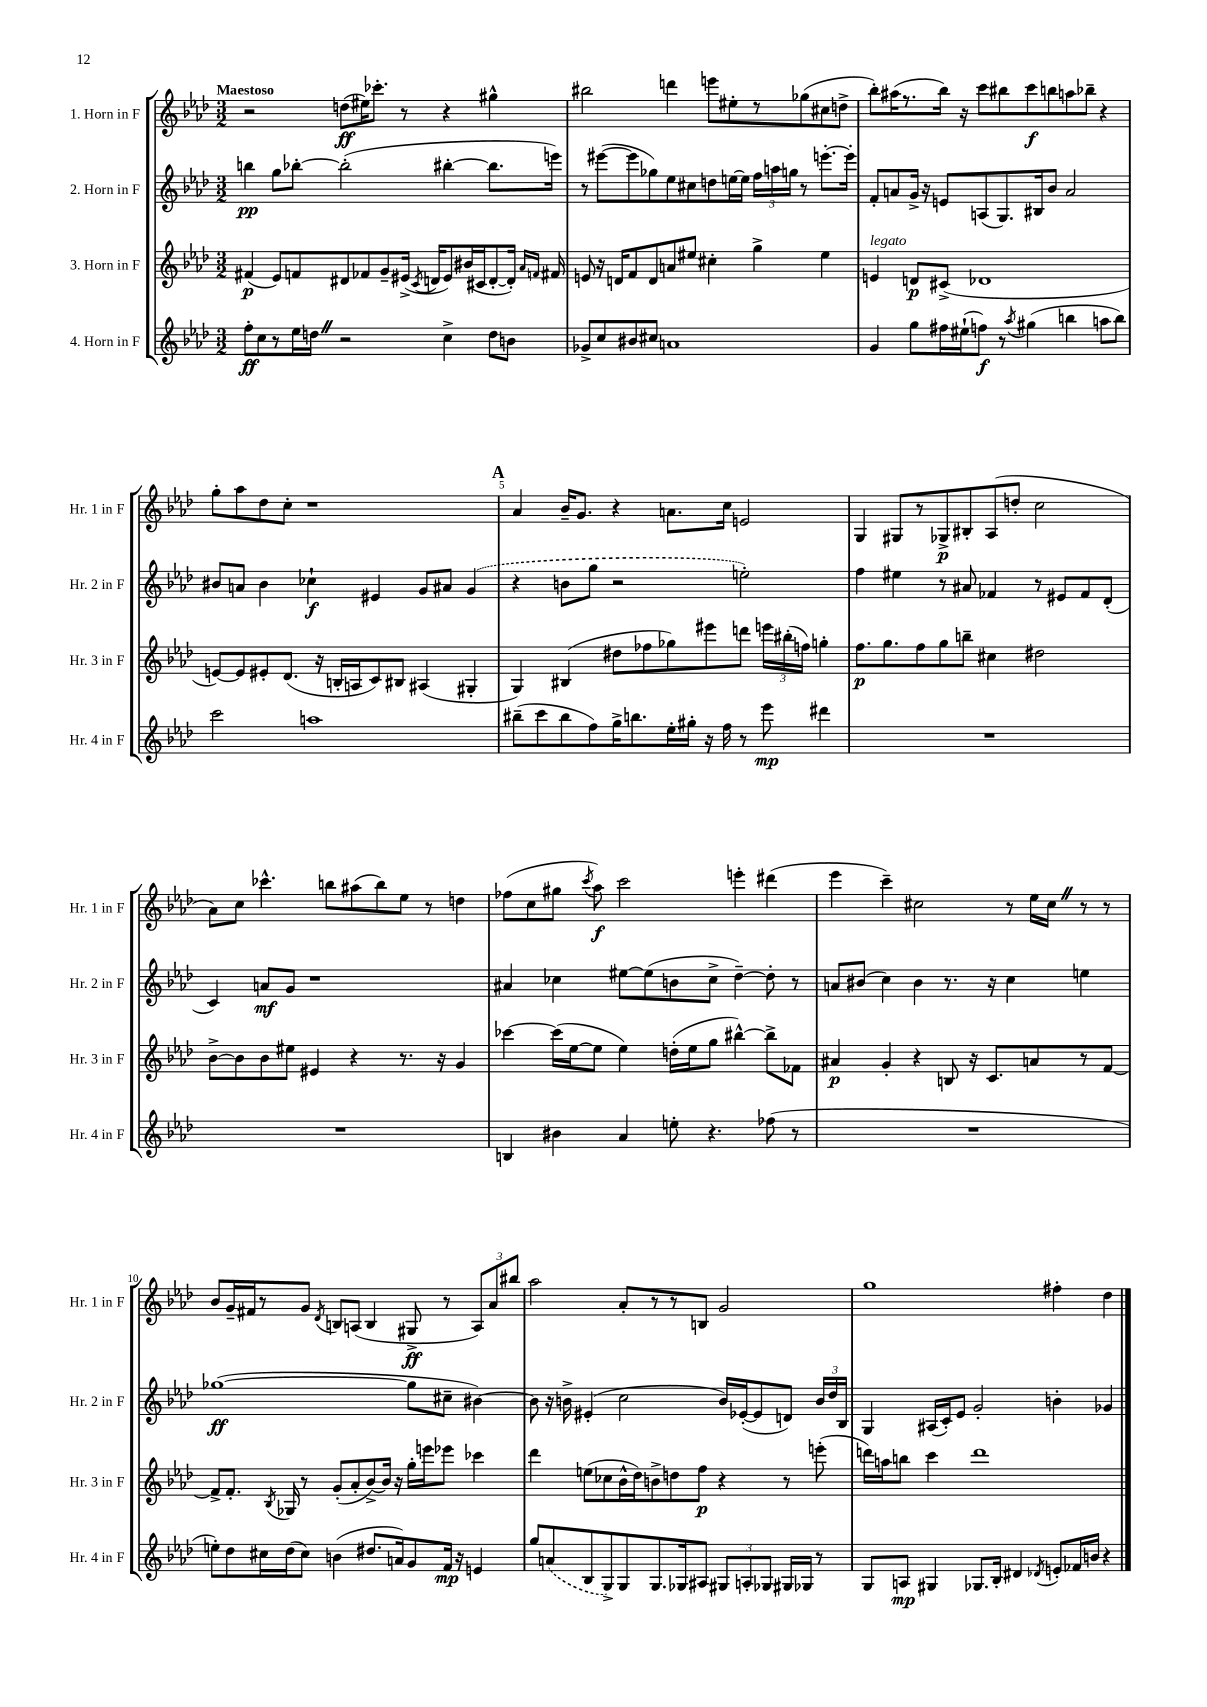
<<
\new StaffGroup <<
\new Staff = "s0" \with { instrumentName = "1. Horn in F" shortInstrumentName = "Hr. 1 in F" } {
    \clef treble \key aes \major \numericTimeSignature \time 3/2 \tempo "Maestoso"
    \autoBeamOff r2 d''8[\ff( eis''16) ces'''8.]-. r8 r4 gis''4-^ |
    bis''2 d'''4 e'''8[ eis''8-. r8 ges''8( cis''8 d''8]-> |
    bes''8[-.) ais''16( r8. bes''16]) r16 c'''8[ bis''8 c'''8\f b''8 a''8 bes''8]-- r4 |
    g''8[-. aes''8 des''8 c''8]-. r1 |
    \mark \markup { \bold "A" } aes'4 bes'16[-- g'8.] r4 a'8.[ c''16] e'2 |
    g4 gis8[ r8 ges8->\p bis8-. aes8( d''8]-. c''2 |
    aes'8[) c''8] ces'''4.-^ b''8[ ais''8( b''8) ees''8] r8 d''4 |
    fes''8[( c''8 gis''8] \acciaccatura { c'''8 } aes''8\f) c'''2 e'''4-. dis'''4( |
    ees'''4 c'''4--) cis''2 r8 ees''16[ cis''16] \once \override BreathingSign.text = \markup { \musicglyph "scripts.caesura.straight" } \breathe r8 r8 |
    bes'8[ g'16-- fis'16 r8 g'8] \acciaccatura { des'8 } b8[ a8]( b4 gis8->\ff r8 \tuplet 3/2 { a8[) aes'8 bis''8] } |
    aes''2 aes'8[-. r8 r8 b8] g'2 |
    g''1 fis''4-. des''4 \bar "|." |
}
\new Staff = "s1" \with { instrumentName = "2. Horn in F" shortInstrumentName = "Hr. 2 in F" } {
    \clef treble \key aes \major \numericTimeSignature \time 3/2
    \autoBeamOff b''4\pp g''8[ bes''8]~-. bes''2-.( bis''4~-. bis''8.[ e'''16]) |
    r8 eis'''8[~( eis'''8 ges''8) ees''8 cis''8 d''8 e''16~ e''16] \tuplet 3/2 { f''16[ a''16 g''16] } r8 e'''8.[~-. e'''16]-. |
    f'8[-. a'8 g'16]-> r16 e'8[ a8( g8.) bis16 bes'8] a'2 |
    bis'8[ a'8] bis'4 ces''4-!\f eis'4 g'8[ ais'8] \once \slurDashed g'4( |
    \mark \markup { \bold "A" } r4 b'8[ g''8] r2 e''2-.) |
    f''4 eis''4 r8 ais'8 fes'4 r8 eis'8[ fes'8 des'8]-.( |
    c'4) a'8[\mf g'8] r1 |
    ais'4 ces''4 eis''8[~ eis''8( b'8 ces''8]-> des''4~--) des''8-. r8 |
    a'8[ bis'8]( c''4) bis'4 r8. r16 c''4 e''4 |
    ges''1~\ff( ges''8[ cis''8]-- bis'4~) |
    bis'8 r16 b'16-> eis'4-.( c''2 b'16[) ees'16~-.( ees'8 d'8]) \tuplet 3/2 { b'16[ des''16 bes16] } |
    g4 ais16[( c'16-.) ees'8] g'2-. b'4-. ges'4 \bar "|." |
}
\new Staff = "s2" \with { instrumentName = "3. Horn in F" shortInstrumentName = "Hr. 3 in F" } {
    \clef treble \key aes \major \numericTimeSignature \time 3/2
    \autoBeamOff fis'4\p( ees'8[) f'8 dis'8 fes'8 g'8-- eis'16]->( \acciaccatura { c'8 } d'16[ eis'8) bis'16( cis'16 d'8~-. d'16]-.) \grace { aes'16[ f'16] } fis'16 |
    e'8 r16 d'16[ f'8 d'8 a'8 eis''8] cis''4-. g''4-> eis''4 |
    e'4^\markup { \italic "legato" } d'8[\p cis'8]->( des'1 |
    e'8[~) e'8 eis'8-. des'8.]( r16 b16[-. a16 c'8) bis8] ais4( gis4-. |
    \mark \markup { \bold "A" } g4) bis4( dis''8[ fes''8 ges''8) eis'''8 d'''8] \tuplet 3/2 { e'''16[ bis''16-.( f''16]) } g''4-. |
    f''8.[\p g''8. f''8 g''8 b''8]-- cis''4 dis''2 |
    bes'8[~-> bes'8 bes'8 eis''8] eis'4 r4 r8. r16 g'4 |
    ces'''4~ ces'''16[( ees''16~ ees''8] ees''4) d''16[-.( ees''16 g''8] bis''4~-^) bis''8[-> fes'8] |
    ais'4\p g'4-. r4 b8 r16 c'8.[ a'8 r8 f'8]~ |
    f'8[-> f'8.]-. \acciaccatura { bes8 } ges16 r8 g'8[-.( aes'8-. bes'8~->) bes'16] r16 g''16[-. e'''16 ees'''8] ces'''4 |
    des'''4 e''8[( ces''8 bes'16-^ des''16) b'8-> d''8 f''8]\p r4 r8 e'''8-.( |
    d'''16[) a''16 b''8] c'''4 d'''1 \bar "|." |
}
\new Staff = "s3" \with { instrumentName = "4. Horn in F" shortInstrumentName = "Hr. 4 in F" } {
    \clef treble \key aes \major \numericTimeSignature \time 3/2
    \autoBeamOff f''8[-.\ff c''8 r8 ees''16 d''16] \once \override BreathingSign.text = \markup { \musicglyph "scripts.caesura.straight" } \breathe r2 c''4-> d''8[ b'8] |
    ges'8[-> c''8 bis'8 cis''8] a'1 |
    g'4 g''8[ fis''16 eis''16-!( f''8]\f) r8 \acciaccatura { aes''8 } gis''4( b''4 a''8[ b''8]) |
    c'''2 a''1 |
    \mark \markup { \bold "A" } bis''8[--( c'''8 bis''8 f''8) g''16-> b''8. ees''16-. gis''16]-. r16 f''16 r8 ees'''8\mp dis'''4 |
    R1. |
    R1. |
    b4 bis'4 aes'4 e''8-. r4. fes''8( r8 |
    R1. |
    e''8[-.) des''8 cis''16 des''16( cis''8]) b'4( dis''8.[ a'16) g'8 f'16]\mp r16 e'4 |
    g''8[ \once \slurDashed a'8( bes8 g8->) g8 g8. ges16 ais8] \tuplet 3/2 { gis8[ a8-. ges8] } gis16[ ges16] r8 |
    g8[ a8]\mp gis4 ges8.[ bes16]-. dis'4 \acciaccatura { des'8 } e'8[-. fes'16 b'16] r4 \bar "|." |
}
>>
>>
\layout { \context { \Score \override BarNumber.break-visibility = ##(#f #t #t) barNumberVisibility = #(every-nth-bar-number-visible 5) } }
